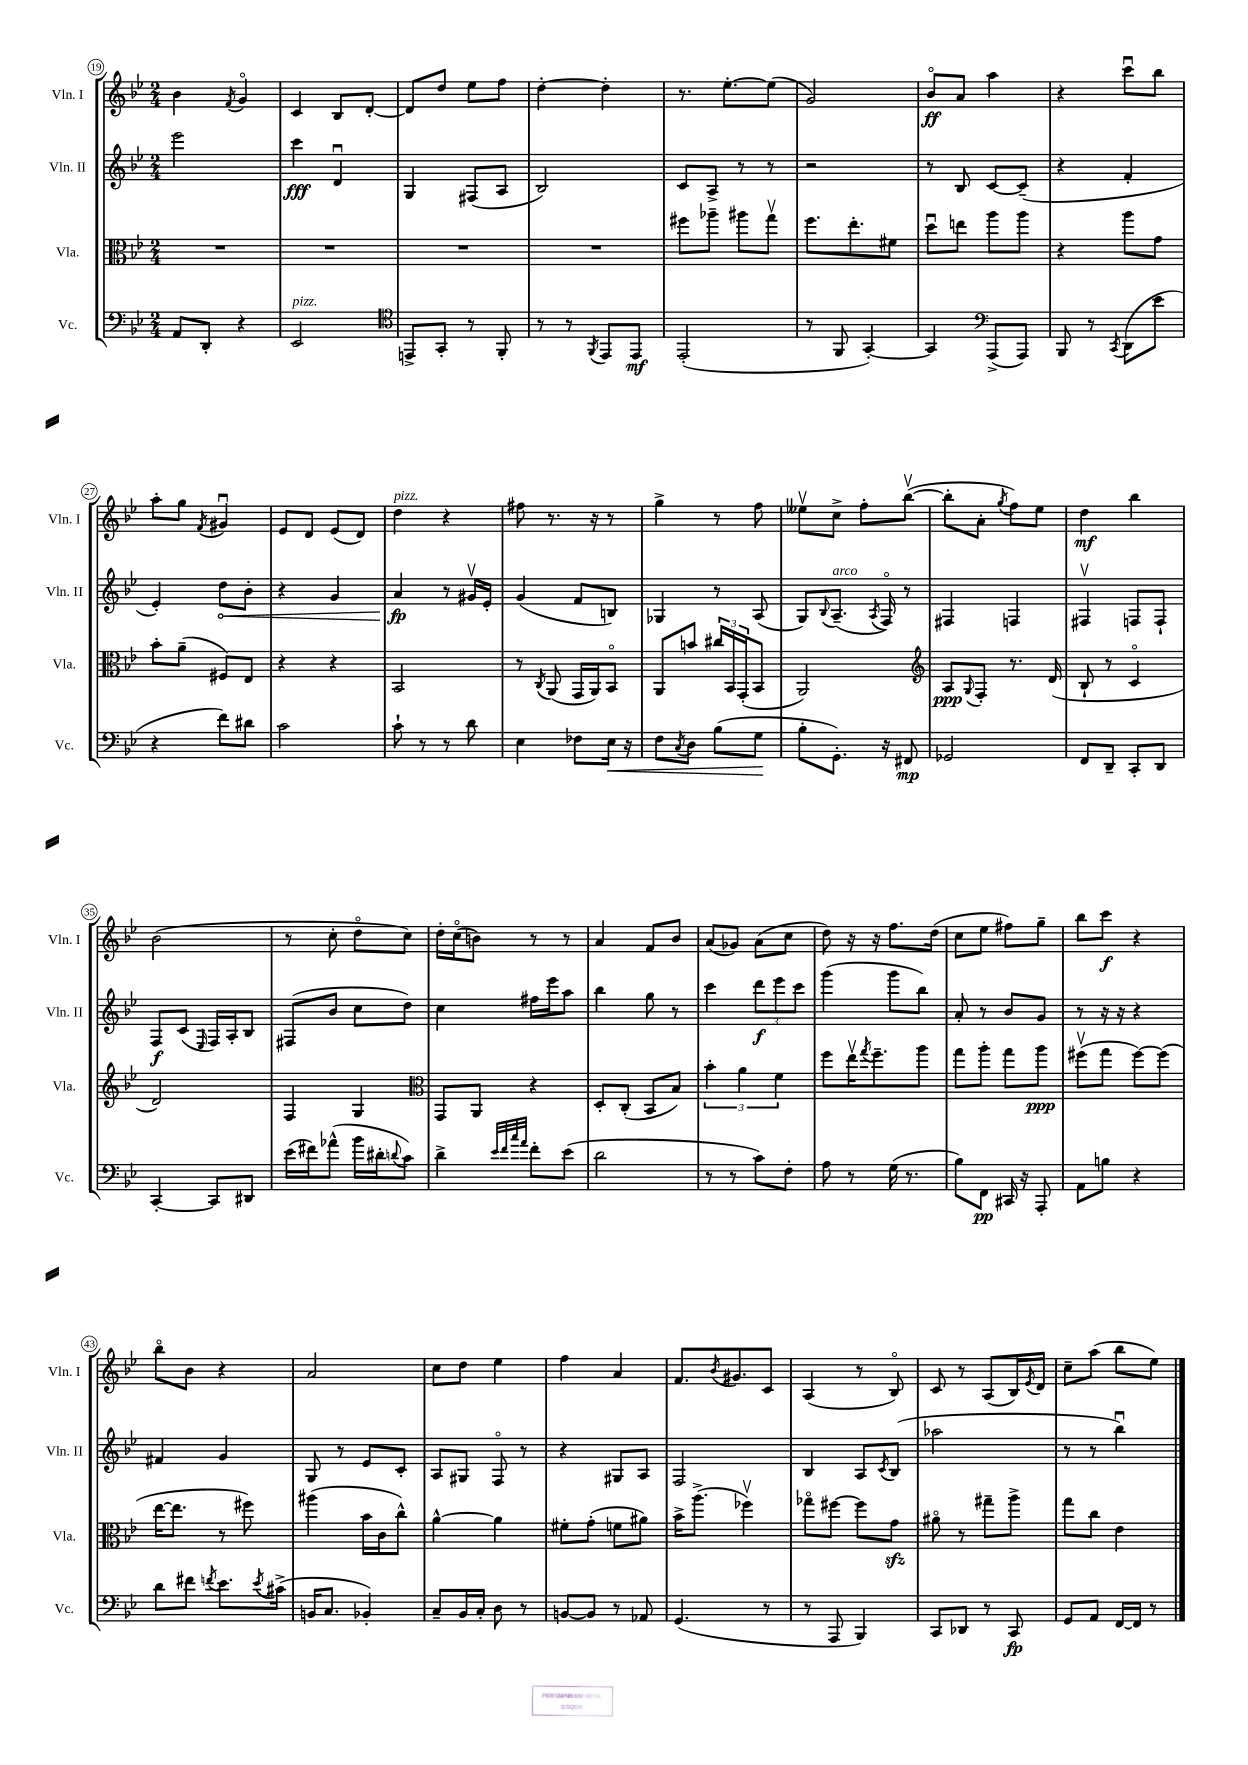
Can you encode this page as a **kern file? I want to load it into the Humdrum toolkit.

**kern	**dynam	**kern	**dynam	**kern	**dynam	**kern	**dynam
*part4	*part4	*part3	*part3	*part2	*part2	*part1	*part1
*staff4	*staff4	*staff3	*staff3	*staff2	*staff2	*staff1	*staff1
*I"Vc.	*	*I"Vla.	*	*I"Vln. II	*	*I"Vln. I	*
*I'Vc.	*	*I'Vla.	*	*I'Vln. II	*	*I'Vln. I	*
*clefF4	*	*clefC3	*	*clefG2	*	*clefG2	*
*k[b-e-]	*	*k[b-e-]	*	*k[b-e-]	*	*k[b-e-]	*
*M2/4	*	*M2/4	*	*M2/4	*	*M2/4	*
=19	=19	=19	=19	=19	=19	=19	=19
8AA/L	.	2r	.	2eee-\	.	4b-\	.
8DD'/J	.	.	.	.	.	.	.
.	.	.	.	.	.	8qf/	.
4r	.	.	.	.	.	4g/	.
=20	=20	=20	=20	=20	=20	=20	=20
!LO:TX:a:i:t=pizz.	!	!	!	!	!	!	!
2EE-/	.	2r	.	4ccc\	fff	4c/	.
.	.	.	.	4du/	.	8B-/L	.
.	.	.	.	.	.	[8d'/J	.
=21	=21	=21	=21	=21	=21	=21	=21
*clefC4	*	*	*	*	*	*	*
8EEn^/L	.	2r	.	4G/	.	8d/L]	.
8GG'/J	.	.	.	.	.	8dd/J	.
8r	.	.	.	(8F#X/L	.	8ee-\L	.
8FF'/	.	.	.	8A/J	.	8ff\J	.
=22	=22	=22	=22	=22	=22	=22	=22
8r	.	2r	.	2B-/)	.	[4dd'\	.
8r	.	.	.	.	.	.	.
8qFF/	.	.	.	.	.	.	.
8EE-/L	.	.	.	.	.	4dd'\]	.
8EE-/J	mf	.	.	.	.	.	.
=23	=23	=23	=23	=23	=23	=23	=23
(2EE-'/	.	8ff#X\L	.	8c/L	.	8.r	.
.	.	8aa-X~\J	.	8A^/J	.	.	.
.	.	.	.	.	.	[8.ee-'\L	.
.	.	8aa#X\L	.	8r	.	.	.
.	.	8ggv\J	.	8r	.	(8ee-\J]	.
=24	=24	=24	=24	=24	=24	=24	=24
8r	.	8.ff\L	.	2r	.	2g/)	.
8FF/	.	.	.	.	.	.	.
.	.	8.ee-'\	.	.	.	.	.
[4GG'/)	.	.	.	.	.	.	.
.	.	8f#X\J	.	.	.	.	.
=25	=25	=25	=25	=25	=25	=25	=25
4GG/]	.	8ddu\L	.	8r	.	8b-/L	ff
.	.	8een\J	.	8B-/	.	8a/J	.
*clefF4	*	*	*	*	*	*	*
(8AAA^/L	.	8aa\L	.	[8c/L	.	4aa\	.
8AAA/J)	.	8aa\J	.	(8c~/J]	.	.	.
=26	=26	=26	=26	=26	=26	=26	=26
8BBB-/	.	4r	.	4r	.	4r	.
8r	.	.	.	.	.	.	.
8qCC/	.	.	.	.	.	.	.
(8DD\L	.	8aa\L	.	4f'/	.	8cccu\L	.
8e-\J	.	8g\J	.	.	.	8bb-\J	.
!!LO:LB:g=z
=27	=27	=27	=27	=27	=27	=27	=27
4r	.	8b-'\L	.	4e-'/)	.	8aa'\L	.
.	.	(8a~\J	.	.	.	8gg\J	.
.	.	.	.	.	.	8qf/	.
!	!	!	!	!	!LO:HP:b	!	!
8f\L)	.	8F#X/L)	.	8dd\L	<	4g#Xu/	.
8d#X\J	.	8E-/J	.	8b-'\J	.	.	.
=28	=28	=28	=28	=28	=28	=28	=28
2c\	.	4r	.	4r	.	8e-/L	.
.	.	.	.	.	.	8d/J	.
.	.	4r	.	4g/	.	(8e-/L	.
.	.	.	.	.	.	8d/J)	.
=29	=29	=29	=29	=29	=29	=29	=29
!	!	!	!	!	!	!LO:TX:a:i:t=pizz.	!
8c`\	.	2BB-/	.	4a/	fp	4dd\	.
8r	.	.	.	.	.	.	.
8r	.	.	.	8r	[	4r	.
8d\	.	.	.	16g#Xv/LL	.	.	.
.	.	.	.	16e-'/JJ	.	.	.
=30	=30	=30	=30	=30	=30	=30	=30
4E-\	.	8r	.	(4g/	.	8ff#X\	.
.	.	8qC/	.	.	.	.	.
.	.	(8AA/	.	.	.	8.r	.
8F-X\L	.	16GG/LL	.	8f/L	.	.	.
.	.	16AA/J)	.	.	.	16r	.
!	!LO:HP:b	!	!	!	!	!	!
16E-\Jk	<	8BB-/J	.	8Bn/J)	.	8r	.
16r	.	.	.	.	.	.	.
=31	=31	=31	=31	=31	=31	=31	=31
8F\L	.	8AA/L	.	4G-X/	.	4gg^\	.
8qC/	.	.	.	.	.	.	.
8D\J	.	8bn/J	.	.	.	.	.
(8B-\L	.	24cc#X/LL	.	8r	.	8r	.
.	.	24BB-/	.	.	.	.	.
.	.	(24GG'/J	.	.	.	.	.
8G\J	.	8BB-/J	.	(8A/	.	8ff\	.
.	[	.	.	.	.	.	.
=32	=32	=32	=32	=32	=32	=32	=32
8B-'\L	.	2AA/)	.	8G/L)	.	8ee--Xv\L	.
.	.	.	.	8qqB-/	.	.	.
!	!	!	!	!LO:TX:a:i:t=arco	!	!	!
8.GG'\J)	.	.	.	(8.A~/J	.	8cc^\J	.
.	.	.	.	.	.	8ff'\L	.
.	.	.	.	8qA/	.	.	.
16r	.	.	.	16F/)	.	.	.
8FF#X/	mp	.	.	8r	.	([8bb-v\J	.
=33	=33	=33	=33	=33	=33	=33	=33
*	*	*clefG2	*	*	*	*	*
2GG-X/	.	8A/L	ppp	4F#X/	.	8bb-'\L]	.
.	.	8qqG/	.	.	.	.	.
.	.	8F'/J	.	.	.	8a'\J	.
.	.	.	.	.	.	8qgg/	.
.	.	8.r	.	4Fn/	.	8ff\L)	.
.	.	.	.	.	.	8ee-\J	.
.	.	(16d/	.	.	.	.	.
=34	=34	=34	=34	=34	=34	=34	=34
8FF/L	.	8B-`/	.	4F#Xv/	.	4dd\	mf
8DD~/J	.	8r	.	.	.	.	.
8CC'/L	.	4c/	.	8Fn/L	.	4bb-\	.
8DD/J	.	.	.	8F`/J	.	.	.
!!LO:LB:g=z
=35	=35	=35	=35	=35	=35	=35	=35
[4CC'/	.	2d/)	.	8F/L	f	(2b-\	.
.	.	.	.	(8c/J	.	.	.
.	.	.	.	16qqE-/	.	.	.
8CC/L]	.	.	.	16F/LL)	.	.	.
.	.	.	.	16A'/J	.	.	.
8DD#X/J	.	.	.	8B-/J	.	.	.
=36	=36	=36	=36	=36	=36	=36	=36
(16e-\LL	.	4F/	.	(8F#X/L	.	8r	.
16f#X\J)	.	.	.	.	.	.	.
(8a-X^^\J	.	.	.	8b-/J	.	8cc'\	.
16b-\LL	.	4G/	.	8cc\L	.	8dd\L	.
16d#X'\J	.	.	.	.	.	.	.
8qqdn/	.	.	.	.	.	.	.
8c\J)	.	.	.	8dd\J)	.	8cc\J)	.
=37	=37	=37	=37	=37	=37	=37	=37
*	*	*clefC3	*	*	*	*	*
4d^\	.	8GG/L	.	4cc\	.	16dd'\LL	.
.	.	.	.	.	.	(16cc\J	.
.	.	8AA/J	.	.	.	8bn\J)	.
32qqe-/LLL	.	.	.	.	.	.	.
32qqf/	.	.	.	.	.	.	.
32qqcc/	.	.	.	.	.	.	.
32qqa/JJJ	.	.	.	.	.	.	.
8f'\L	.	4r	.	16ff#X\LL	.	8r	.
.	.	.	.	16eee-\J	.	.	.
(8e-\J	.	.	.	8aa\J	.	8r	.
=38	=38	=38	=38	=38	=38	=38	=38
2d\	.	8D'/L	.	4bb-\	.	4a/	.
.	.	(8C'/J	.	.	.	.	.
.	.	8BB-/L	.	8gg\	.	8f/L	.
.	.	8B-/J)	.	8r	.	8b-/J	.
=39	=39	=39	=39	=39	=39	=39	=39
8r	.	6b-'\	.	4ccc\	.	(8a/L	.
8r	.	.	.	.	.	8g-X/J)	.
.	.	6a\	.	.	.	.	.
8c\L)	.	.	.	12ddd\L	f	(8a\L	.
.	.	6f\	.	12eee-\	.	.	.
8F'\J	.	.	.	.	.	8cc\J	.
.	.	.	.	12ccc\J	.	.	.
=40	=40	=40	=40	=40	=40	=40	=40
8A\	.	8ff\L	.	(4ggg\	.	8dd\)	.
8r	.	16ee-v\K	.	.	.	16r	.
.	.	8qgg/	.	.	.	.	.
.	.	8.ff~\	.	.	.	16r	.
(16G\	.	.	.	8ggg\L	.	8.ff\L	.
8.r	.	.	.	.	.	.	.
.	.	8aa\J	.	8bb-\J)	.	.	.
.	.	.	.	.	.	(16dd\Jk	.
=41	=41	=41	=41	=41	=41	=41	=41
8B-\L)	.	8gg\L	.	8a'/	.	8cc\L	.
8FF\J	pp	8aa'\J	.	8r	.	8ee-\J	.
16CC#X/	.	8gg\L	.	8b-/L	.	8ff#X\L)	.
16r	.	.	.	.	.	.	.
8AAA'/	.	8aa\J	ppp	8g/J	.	8gg~\J	.
=42	=42	=42	=42	=42	=42	=42	=42
8AA\L	.	(8ff#Xv\L	.	8r	.	8bb-\L	.
8Bn\J	.	8gg\J	.	16r	.	8ccc\J	f
.	.	.	.	16r	.	.	.
4r	.	[8ff#\L)	.	4r	.	4r	.
.	.	(8ff#\J]	.	.	.	.	.
!!LO:LB:g=z
=43	=43	=43	=43	=43	=43	=43	=43
8d\L	.	[16ee-\KL	.	4f#X/	.	8bb-\L	.
.	.	8.ee-\J]	.	.	.	.	.
8f#X\J	.	.	.	.	.	8b-\J	.
8qfn/	.	.	.	.	.	.	.
8.e-\L	.	8r	.	4g/	.	4r	.
.	.	8ff#X\)	.	.	.	.	.
8qe-/	.	.	.	.	.	.	.
(16c#X^\Jk	.	.	.	.	.	.	.
=44	=44	=44	=44	=44	=44	=44	=44
16BBn/KL	.	(4aa#X\	.	8G/	.	2a/	.
8.C/J	.	.	.	.	.	.	.
.	.	.	.	8r	.	.	.
4BB-X'/)	.	16b-\LL	.	8e-/L	.	.	.
.	.	16c\J	.	.	.	.	.
.	.	8cc^^\J)	.	8c'/J	.	.	.
=45	=45	=45	=45	=45	=45	=45	=45
8C~/L	.	[4a^^\	.	8A/L	.	8cc\L	.
16BB-/L	.	.	.	8G#X/J	.	8dd\J	.
16C'/JJ	.	.	.	.	.	.	.
8D\	.	4a\]	.	8F/	.	4ee-\	.
8r	.	.	.	8r	.	.	.
=46	=46	=46	=46	=46	=46	=46	=46
[8BBn/L	.	8f#X'\L	.	4r	.	4ff\	.
8BB/J]	.	(8g'\J	.	.	.	.	.
8r	.	8fn\L	.	8G#X/L	.	4a/	.
8AA-X/	.	8a#X\J)	.	8A/J	.	.	.
=47	=47	=47	=47	=47	=47	=47	=47
(4.GG/	.	16b-^\KL	.	2F/	.	8.f/L	.
.	.	(8.aa^\J	.	.	.	.	.
.	.	.	.	.	.	8qb-/	.
.	.	.	.	.	.	8.g#X/	.
.	.	4ff-Xv\)	.	.	.	.	.
8r	.	.	.	.	.	8c/J	.
=48	=48	=48	=48	=48	=48	=48	=48
8r	.	8gg-X\L	.	4B-/	.	(4A/	.
8AAA/	.	[8ff#X\J	.	.	.	.	.
4BBB-/)	.	8ff#\L]	.	8A/L	.	8r	.
.	.	.	.	8qc/	.	.	.
.	.	8gzz\J	.	(8B-/J	.	8B-/)	.
=49	=49	=49	=49	=49	=49	=49	=49
8CC/L	.	8a#X\	.	2aa-X\	.	8c/	.
8DD-X/J	.	8r	.	.	.	8r	.
8r	.	8gg#X~\L	.	.	.	(8A/L	.
8CC/	fp	8aa^\J	.	.	.	16B-/L)	.
.	.	.	.	.	.	8qe-/	.
.	.	.	.	.	.	16d/JJ	.
=50	=50	=50	=50	=50	=50	=50	=50
8GG/L	.	8gg\L	.	8r	.	8cc~\L	.
8AA/J	.	8cc\J	.	8r	.	(8aa\J	.
[16FF/LL	.	4e-\	.	4bb-u\)	.	8bb-\L	.
16FF/JJ]	.	.	.	.	.	.	.
8r	.	.	.	.	.	8ee-\J)	.
==	==	==	==	==	==	==	==
*-	*-	*-	*-	*-	*-	*-	*-
